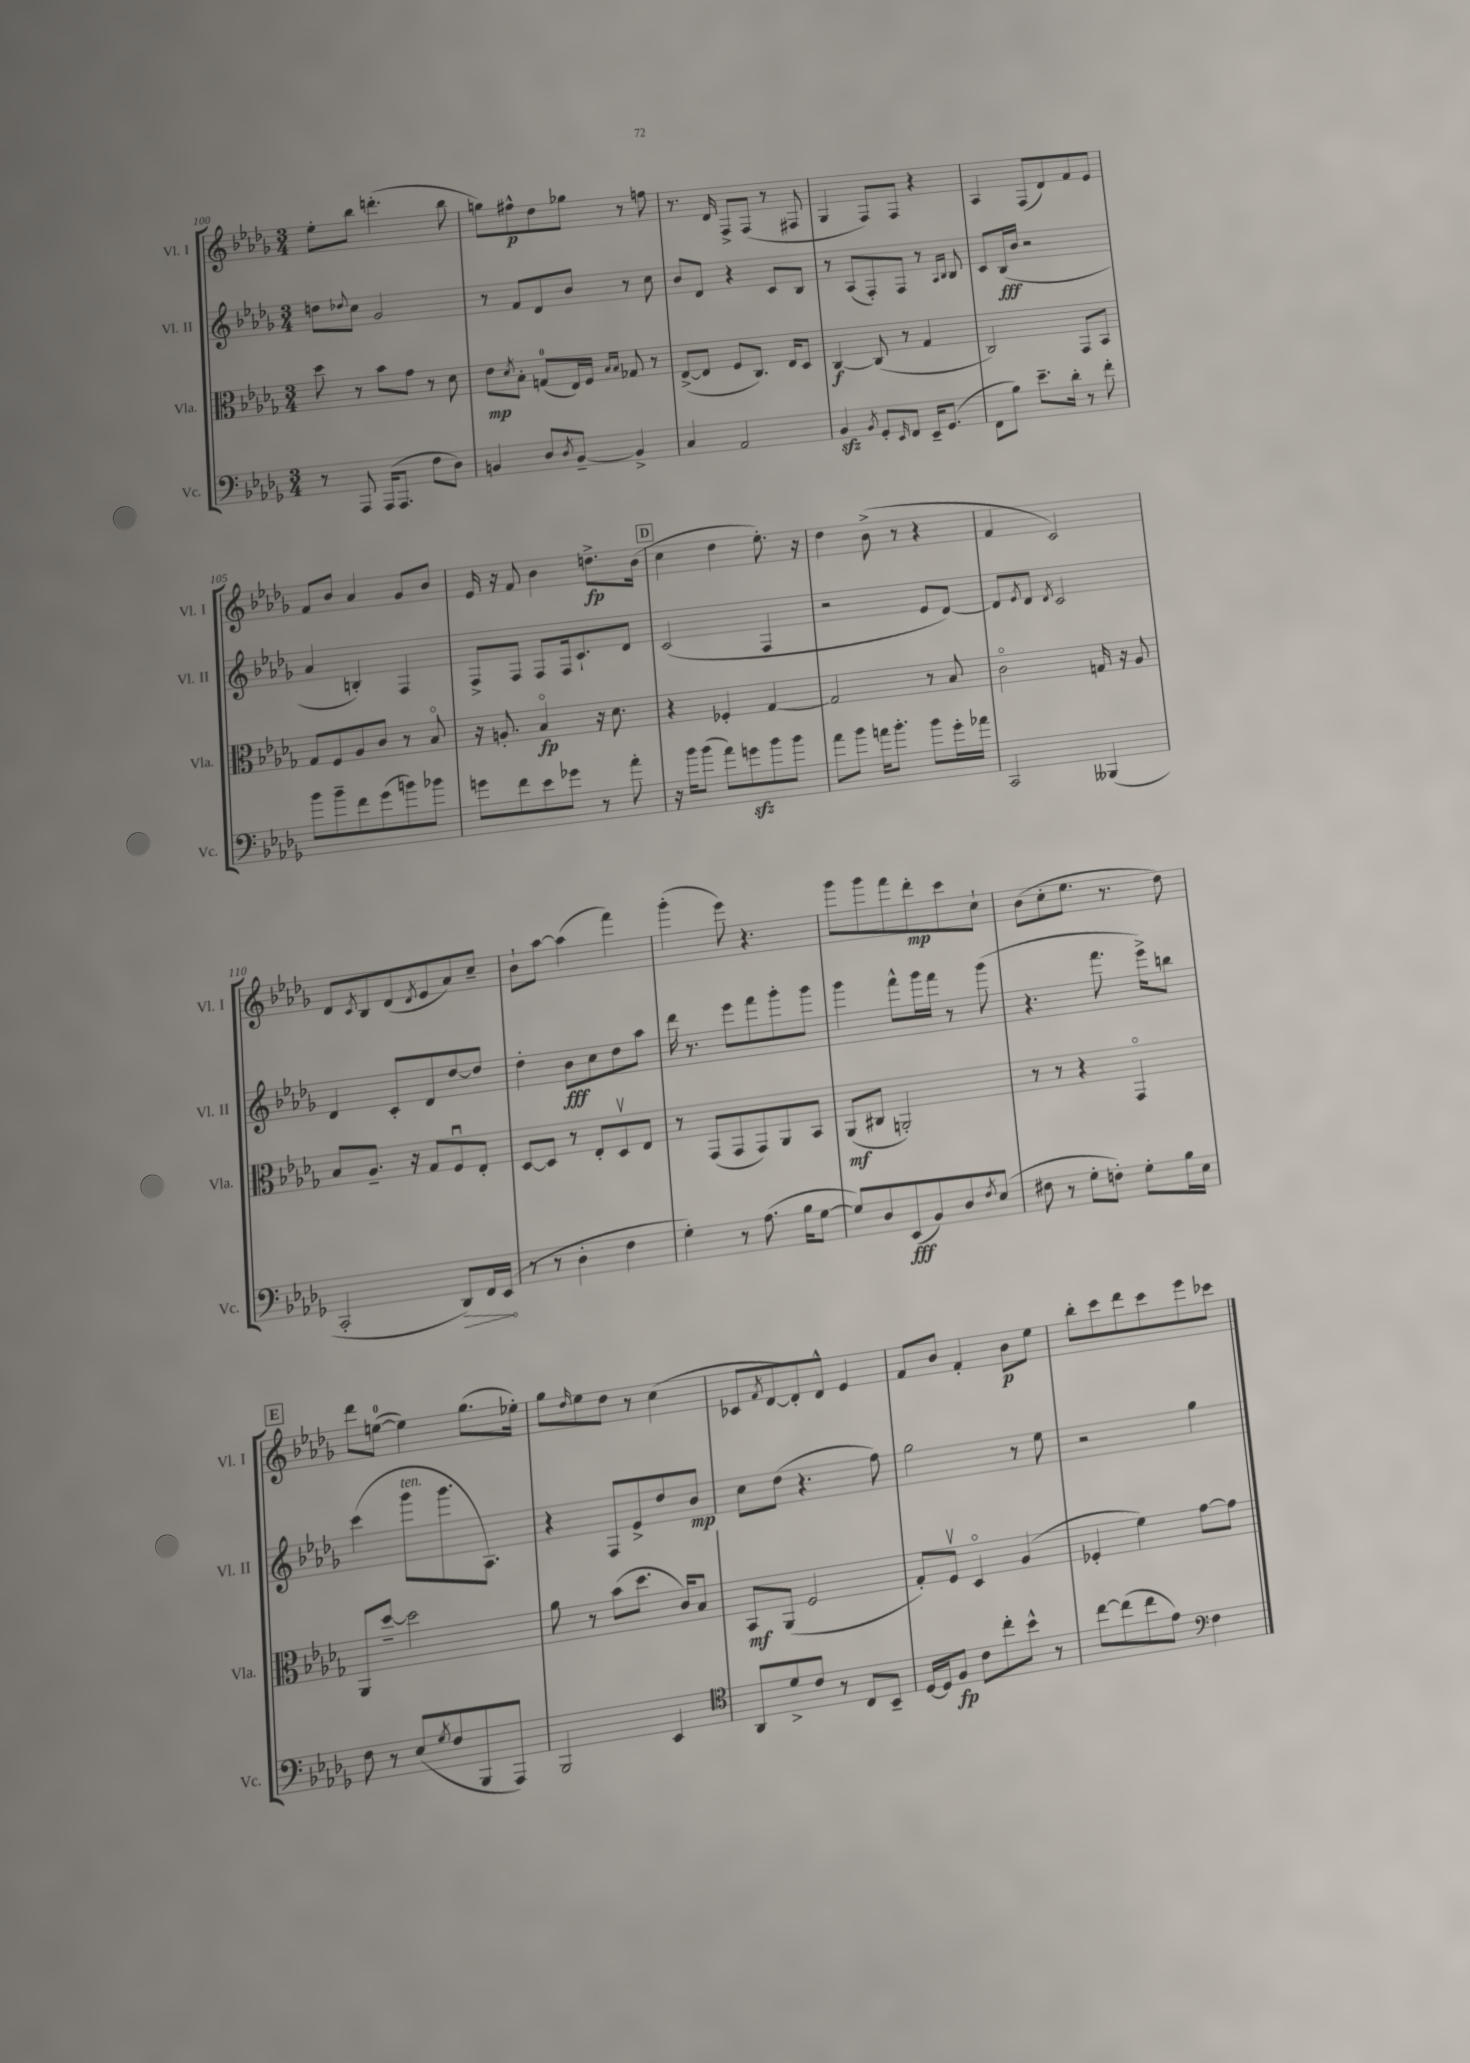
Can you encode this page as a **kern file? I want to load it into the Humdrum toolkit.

**kern	**kern	**kern	**kern
*staff4	*staff3	*staff2	*staff1
*clefF4	*clefC3	*clefG2	*clefG2
*k[b-e-a-d-g-]	*k[b-e-a-d-g-]	*k[b-e-a-d-g-]	*k[b-e-a-d-g-]
*M3/4	*M3/4	*M3/4	*M3/4
8r	8dd-	8dd	8ee-'
.	.	8qqdd-	.
8AAA-	8r	8cc	8bb-
(16AAA-	8b-	2g-	(4.ddd'
8.AAA-	.	.	.
.	8g-	.	.
8F	8r	.	.
8D-)	8d-	.	8bb-
=	=	=	=
4BB	8e-	8r	8gg)
.	8qd-	.	.
.	8B-'	8f	8ff#^^
8D-	(8G	8d-	8dd-
8qD-	.	.	.
[8BB~	16E-)	8b-	8gg-
.	16F	.	.
.	16qqB-	.	.
.	16qqB-	.	.
4BB^]	8G-	8r	8r
.	8r	8cc	8ff
=	=	=	=
4C	([8E-^	8b-	8.r
.	8E-]	8d-	.
.	.	.	16d-
2AA-	8F	4r	8F^
.	8.C)	.	(8F
.	.	8c	8r
.	16E-	.	.
.	8D-	8B-	8F#
=	=	=	=
4BB-	[4C	8r	4G-
.	.	(8A-	.
8qBB-	.	.	.
8GG-'	(8C]	8F')	8F)
16qqEE-	.	.	.
8FF	8r	8F	8F
16EE-~	4G-	8r	4r
(8.GG-	.	.	.
.	.	16qqA-	.
.	.	16qqB-	.
.	.	8B-	.
=	=	=	=
8FF	2C)	8c	4A-
8B-)	.	(16B-	.
.	.	16b-	.
8.e-~	.	2r	(8F
.	.	.	8d-)
16d-'	.	.	.
8r	8GG-	.	8f
8f'	8BB-	.	8e-
=	=	=	=
8b-	8G-	4a-	8f
8b-~	8F	.	8b-
8f	8A-	4B')	4a-
(8g-	8c	.	.
8b)	8r	4F	8g-
8b-	8B-o	.	8b-
=	=	=	=
8g	16r	8F^	16e-
.	8.A'	.	16r
8f	.	8F	8f
8e-	4B-o	8F	4b-
8g-	.	16F	.
.	.	8.c`	.
8r	16r	.	8.dd^
.	8.d-	.	.
8a-'	.	8d-	.
.	.	.	(16b-
=	=	=	=
16r	4r	(2c	4cc
16b-	.	.	.
(8b-	.	.	.
8a-)	4F-'	.	4dd-
8g	.	.	.
8b-	[4G-	4F	8.ee-')
8b-	.	.	.
.	.	.	16r
=	=	=	=
8a-	2G-]	2r	4dd-
8b-	.	.	.
16a	.	.	(8b-^
8.b-'	.	.	.
.	.	.	8r
8b-	8r	8e-	4r
16g-'	8B-	[8d-)	.
16a-	.	.	.
=	=	=	=
2CC	2co	8d-]	4f
.	.	8qe-	.
.	.	8d-	.
.	.	8qd-	.
.	.	2c	2c)
(4BBB--	16G	.	.
.	16r	.	.
.	8A-	.	.
=	=	=	=
2CC'	8B-	4d-	8d-
.	.	.	8qc
.	8.A-~	.	8B-
.	.	8c'	(8d-
.	16r	.	.
.	.	.	8qd-
.	8G-	8d-	8e-
8DD-)	8Fu	[8dd-	8a-)
16FF	8E-'	8dd-]	8cc~
(16EE-	.	.	.
=	=	=	=
8r	[8D-	4dd-'	8b-`
8r	8D-]	.	[8aa-
4D-'	8r	8b-	(4aa-]
.	8E-'	8cc	.
4F	8D-v	8dd-	4fff)
.	8E-	8aa-	.
=	=	=	=
4G-')	8r	16ddd-	(4ggg-'
.	.	8.r	.
.	(8GG-	.	.
8r	8GG-	8eee-	8eee-)
(8.A-	8GG-)	8fff	4.r
.	8AA-	8ggg-'	.
16B-	.	.	.
[8G-	8BB-	8ggg-	.
=	=	=	=
8G-])	(8AA-	4ggg-	8ggg-
8D-	8C#	.	8ggg-
(8EE-	2AA')	8fff^^	8fff
8BB-)	.	16ggg-	8ddd-'
.	.	16fff	.
8D-	.	8r	8ccc
8qF	.	.	.
(8E-	.	(8ggg-	8cc`
=	=	=	=
8F#	8r	4.r	(8b-
8r	8r	.	8cc'
8G-'	4r	.	8.ee-
8F')	.	8.fff	.
.	.	.	8.r
8G-'	4GG-o	.	.
.	.	16eee-^)	.
16B-	.	8bb	8dd-)
16E-	.	.	.
=	=	=	=
8F	8AA-	(4ccc	8ddd-
8r	[8dd-~	.	([8ee
(8E-	2dd-]	8ggg-	4ee])
8qG-	.	.	.
8F	.	8.ggg-	.
8BBB-	.	.	(8.gg-
.	.	8.A-)	.
8AAA-)	.	.	.
.	.	.	16ee-')
=	=	=	=
2BBB-	8a-	4r	8gg-
.	.	.	16qqdd-
.	8r	.	8ee-
.	(8b-	8F	8dd-
.	8.dd-	8e-^	8r
4EE-	.	8dd-	(4cc
.	16c)	.	.
.	8B-	8b-	.
=	=	=	=
*clefC4	*	*	*
8AA-	8BB-	8cc	8c-
.	.	.	8qf
8d-^	(8AA-	(8dd-	[8d-
8c	2F	4.r	8d-'])
8r	.	.	8d-^^
8C	.	.	4e-
8BB-~	.	8ff)	.
=	=	=	=
[16D-	8G-')	2gg-	8f
16D-]	.	.	.
8F	8Fv	.	8b-
8c	4D-o	.	4f'
8cc'	.	.	.
8b-^^	(4A-	8r	8b-
8r	.	8ee-	8ee-
=	=	=	=
[8cc	4F-'	2r	8bb-'
(8cc]	.	.	8ccc
8cc	4f)	.	8ddd-
8e-)	.	.	8ccc
*clefF4	*	*	*
4F	[8g-	4gg-	8eee-
.	8g-]	.	8ccc-
==	==	==	==
*-	*-	*-	*-
